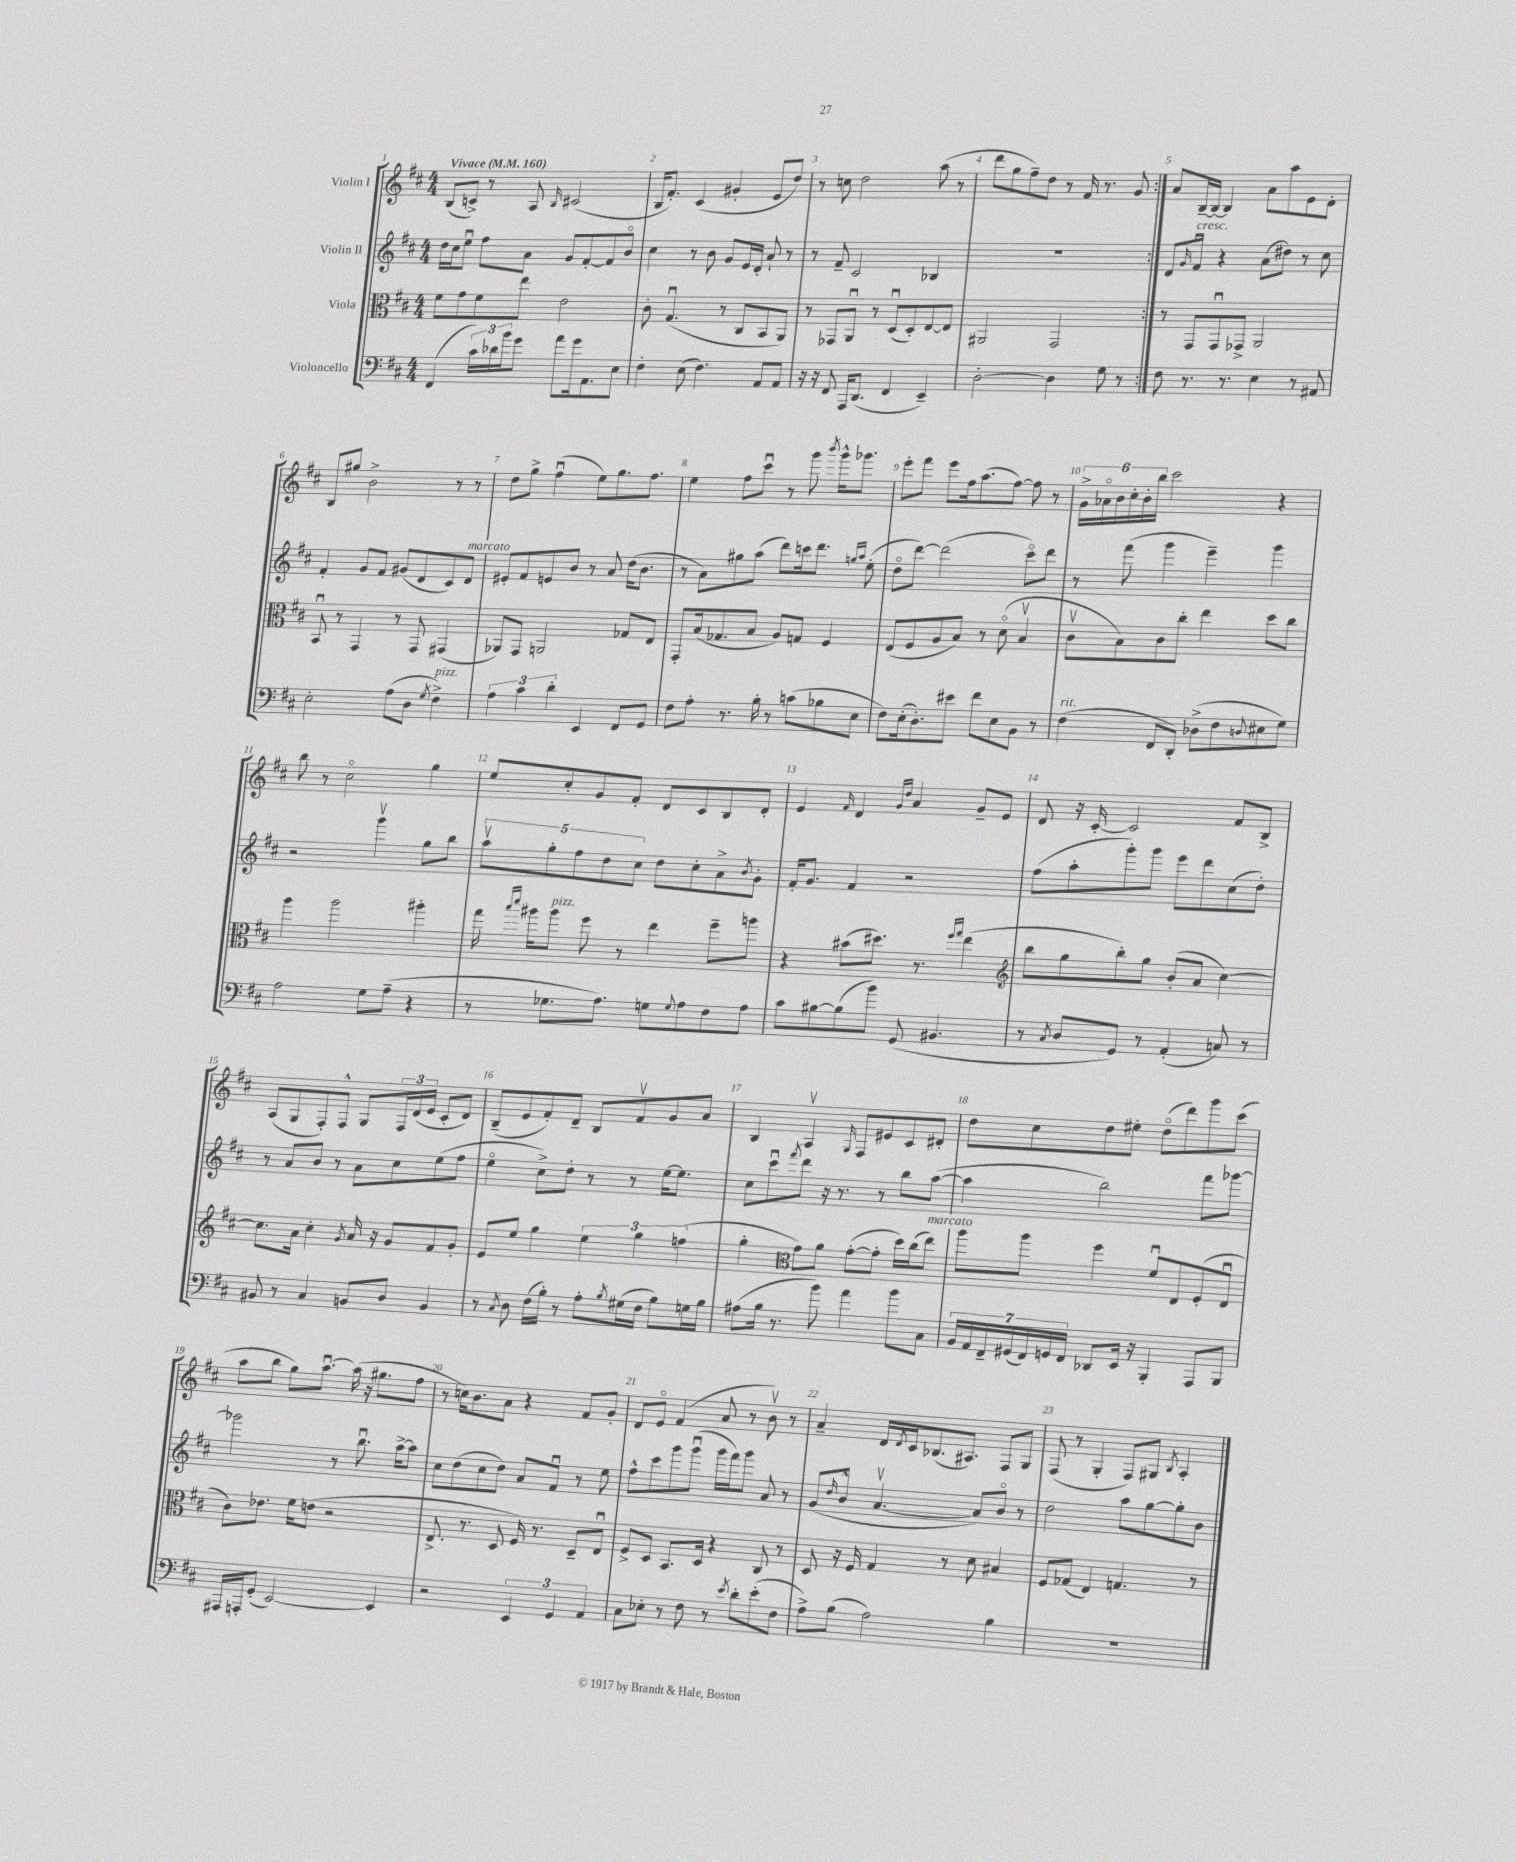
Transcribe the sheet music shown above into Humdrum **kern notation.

**kern	**kern	**kern	**kern
*staff4	*staff3	*staff2	*staff1
*clefF4	*clefC3	*clefG2	*clefG2
*k[f#c#]	*k[f#c#]	*k[f#c#]	*k[f#c#]
*M4/4	*M4/4	*M4/4	*M4/4
*MM160	*MM160	*MM160	*MM160
(4FF#	8f#	16dd	(8B
.	.	16cc#	.
.	8g	8eeu	8c^)
24c#)	8f#	8ff#	8r
24d-	.	.	.
24b	.	.	.
8g	8ee	8a	8A
.	.	.	16qqB
8a	2e	8g	(2c#
16g	.	[8f#'	.
8.AA	.	.	.
.	.	8f#]	.
8E	.	8bo	.
=	=	=	=
4F#'	8c#'	4cc#	16B
.	.	.	8.f#')
.	(4.Gu	.	.
(8E	.	8r	(4c#
4.F#)	.	8b	.
.	8r	8g	4g#'
.	8C#	16e	.
.	.	16d'	.
8AA	8BB	8a`	8e
8AA	8AA)	8r	8dd)
=	=	=	=
16r	8r	8r	8r
16r	.	.	.
8FF#	8GG-	8f#~	8cc
16AAA	8AAu	2c#	2dd
(8.DD	.	.	.
.	8r	.	.
4FF#	(8Du	.	.
.	8D')	.	.
4EE~)	[8E	4B-	(8aa
.	8E]	.	8r
=	=	=	=
[2D'	2AA#	1r	8ddd
.	.	.	8gg
.	.	.	8ff#~)
.	.	.	8dd
4D]	2GG	.	8r
.	.	.	16f#
.	.	.	8.r
8G	.	.	.
8r	.	.	8g
=:|!	=:|!	=:|!	=:|!
8F#	8r	8d	8a
.	.	16qqg	.
8.r	8GG	8f#u	[16B~
.	.	.	16B_
.	8GGu	4r	4B]
8.r	.	.	.
.	8GG-^	.	.
4E	2AA	(8a	8a
.	.	8dd#)	8aa
8r	.	8r	8e
8AA#	.	8cc#	8d'
=	=	=	=
2E'	8BBu	4f#'	8B
.	8r	.	8gg#
.	4GG	8g	2b^
.	.	8f#	.
(8A	8r	(8g#	.
8D	8GG	8d	.
8qG	.	.	.
4F#^)	(4GG#	8c#)	8r
.	.	8d	8r
=	=	=	=
6A	8AA-)	8e#'	8dd
.	8GG	8f#	8gg^
6c#	.	.	.
.	2AA	8e	(4ff#u
6d'	.	.	.
.	.	8b	.
4EE	.	8r	8ee)
.	.	8a	8.gg
8FF#	8G-	(16dd	.
.	.	8.b	8.ff#
8GG	8E	.	.
=	=	=	=
8F#	8GG'	8r	4ee
8A'	(16B	8a)	.
.	8.G-	.	.
8.r	.	8gg#	8ff#
.	8B	(8aa	8ccc#u
16B'	.	.	.
8r	8A)	8ddd)	8r
(8c	8G	16ccc	8ggg
.	.	8.ddd	.
.	.	.	8qbbb
8B-	4F#	.	16ggg^^
.	.	.	8.ggg-
.	.	16qqgg	.
.	.	16qqaa	.
8E	.	(8ee'	.
=	=	=	=
8F#)	(8E	8ddo	8eee'
(16E'	8F#	[8ddd)	8fff#
8.D')	.	.	.
.	8A	(2ddd]	8eee
8e#	8B)	.	16ff#
.	.	.	(8.aa
8f#	8r	.	.
8E	(8do	.	[8ff#)
8BB	4Bv	8ccc#o)	8ff#]
8r	.	8ddd	8r
=	=	=	=
(4F#	8c#v	8r	24g^
.	.	.	24a-o
.	.	.	24b
.	8B)	(8fff#	24cc#'
.	.	.	24b'
.	.	.	24bb
8FF#	8c#	4ggg	2ccc#
8DD')	8cc#'	.	.
(8D-^	4ee	4eee~)	.
8F#	.	.	.
8qqD	.	.	.
8E#	8dd	4ggg	4r
8G)	8cc#	.	.
=	=	=	=
2A	4aa	2r	8bb
.	.	.	8r
.	2aa	.	2cc#o
8G	.	4gggv	.
(8A~	.	.	.
4r	4aa#'	8gg	4gg
.	.	8bb	.
=	=	=	=
8r	16gg	10aav	8ee
.	16qqbb	.	.
.	16qqddd	.	.
.	16aa#	.	.
.	.	10gg'	.
8.G-	8aa#	.	8cc#'
.	.	10ff#	.
.	8ff#	.	8g
.	.	10dd	.
8.A)	.	.	.
.	8r	.	8f#'
.	.	10cc#	.
8G	4ee	8dd	8d
8qqG	.	.	.
8A	.	8cc#'	8c#
8F#	8ff#~	8a^	8B
.	.	8qb	.
8A	8aa	8g'	8d'
=	=	=	=
8c#	4r	16f#'	4e
.	.	8.g	.
[8B#	.	.	.
.	.	.	16qqf#
(8B#]	(8b#	4f#	4d
8b)	8.dd#)	.	.
.	.	.	16qqg
.	.	.	16qqdd
(8GG	.	2r	4a
.	8.r	.	.
4.BB#	.	.	.
.	16qqff#	.	.
.	16qqgg	.	.
.	(4ee	.	8g~
.	.	.	8e
=	=	=	=
*	*clefG2	*	*
8r	8bb	(8ff#	8d
8qC#	.	.	.
8D	8gg	8aa'	16r
.	.	.	[16c#'
8GG)	8bb')	8ggg')	2c#]
8r	8gg	8ggg	.
(4AA'	(8b'	8eee	.
.	8a	8ddd	.
8C)	[4cc#)	(8cc#	8f#
8r	.	8dd')	8B^
=	=	=	=
8BB#	8.cc#]	8r	(8A
8r	.	8a	8G
.	16a	.	.
4C#	4cc#'	8b	8F#')
.	.	8r	8F#^^
.	8qg	.	.
8BB	16a	8a	8G
.	16r	.	.
8D	8g	8cc#	24F#
.	.	.	(24d
.	.	.	24e
4BB	8f#	(8ee	8c#'
.	8g'	8ff#	8d)
=	=	=	=
8r	8e	4eeo	(8B~
8qC#	.	.	.
8D	8ee	.	8e
(16F#	4gg	8cc#^)	8f#')
16B')	.	.	.
8r	.	8dd'	8d~
8A'	6ee	8r	8B
8qB	.	.	.
(16G#	.	8r	8f#v
.	6gg	.	.
16F#	.	.	.
8B)	.	[16ee	8g
.	.	8.ee]	.
.	(6ff	.	.
16G	.	.	8a
16B	.	.	.
=	=	=	=
(8A#	4gg'	8cc#	4B
16B	.	8ccc#u	.
8.r	.	.	.
*	*clefC3	*	*
.	.	8qfff#	.
.	8g)	8ddd	4Av
8b)	8a	16r	.
.	.	8.r	.
.	.	.	16qqG
4a	([8g'	.	8F#
.	8g']	8r	8e#
8b	16dd)	8bb	8c#
.	(16cc#	.	.
8C#	8ee)	([8aa	8d#'
=	=	=	=
28BB	8aa	4aa]	8dd
28AA	.	.	.
28FF#~	.	.	.
(28GG#	.	.	.
.	8aa	.	8cc#
28FF#)	.	.	.
28GG	.	.	.
28FF#	.	.	.
8DD-	4ff#	2bb)	8dd
16EE	.	.	8ee#'
16r	.	.	.
4BBB'	8f#u	.	(8ddo
.	8E	.	8ddd)
8AAA	(8F#'	8fff#	8ggg
8BBB	8Eu	[8ggg-	(8ccc#
=	=	=	=
16AAA#	8c#)	2ggg-]	8aa
16AAA'	.	.	.
(8GG'	8.e-	.	8bb
[2EE)	.	.	8gg)
.	16f#	.	.
.	(8e	.	[8.aau
.	2r	8r	.
.	.	.	(16aa]
.	.	8.bbu	16r
.	.	.	8.gg#
4EE]	.	.	.
.	.	[16aa^	.
.	.	8aa]	8ff#
=	=	=	=
2r	8.E^	8cc#	8r
.	.	(8dd	16cc)
.	8.r	.	8.b
.	.	8cc#	.
.	8D	8dd)	8a
6EE	16F#)	8a	4r
.	8.r	.	.
.	.	8f#u	.
6GG	.	.	.
.	8D~	8r	8f#
6AA	.	.	.
.	8Eu	8ee	8g'
=	=	=	=
8C#	8F#^	8ff#^^	8d
8E-'	8D	8ccc#	8eo
8r	8.BB	8ggg	(4f#
8F#	.	(8gggu	.
.	16D	.	.
8r	4r	16ggg	8a
.	.	16fff#)	.
8qe	.	.	.
8d'	.	8ggg	8r
(8e'	8C#	8a	8bv)
8F#	8r	8r	8r
=	=	=	=
8A^)	8D	(8g	4a~
.	.	16qqdd	.
(8B	16r	8b^^	.
.	16F#	.	.
2A)	4G	[4.av	16d
.	.	.	8qd
.	.	.	16c#
.	.	.	(8.B-
.	8r	.	.
.	.	.	8.A#)
.	8d	8a])	.
4B	4B#	8bo	8F#
.	.	8r	8G
=	=	=	=
1r	8F#	2dd	(8F#
.	(8G-	.	8r
.	4E)	.	4G'
.	4.G	8aa	8F#)
.	.	[8gg	8G#
.	.	.	8qB
.	.	8gg']	4A'
.	8r	8b	.
==	==	==	==
*-	*-	*-	*-
